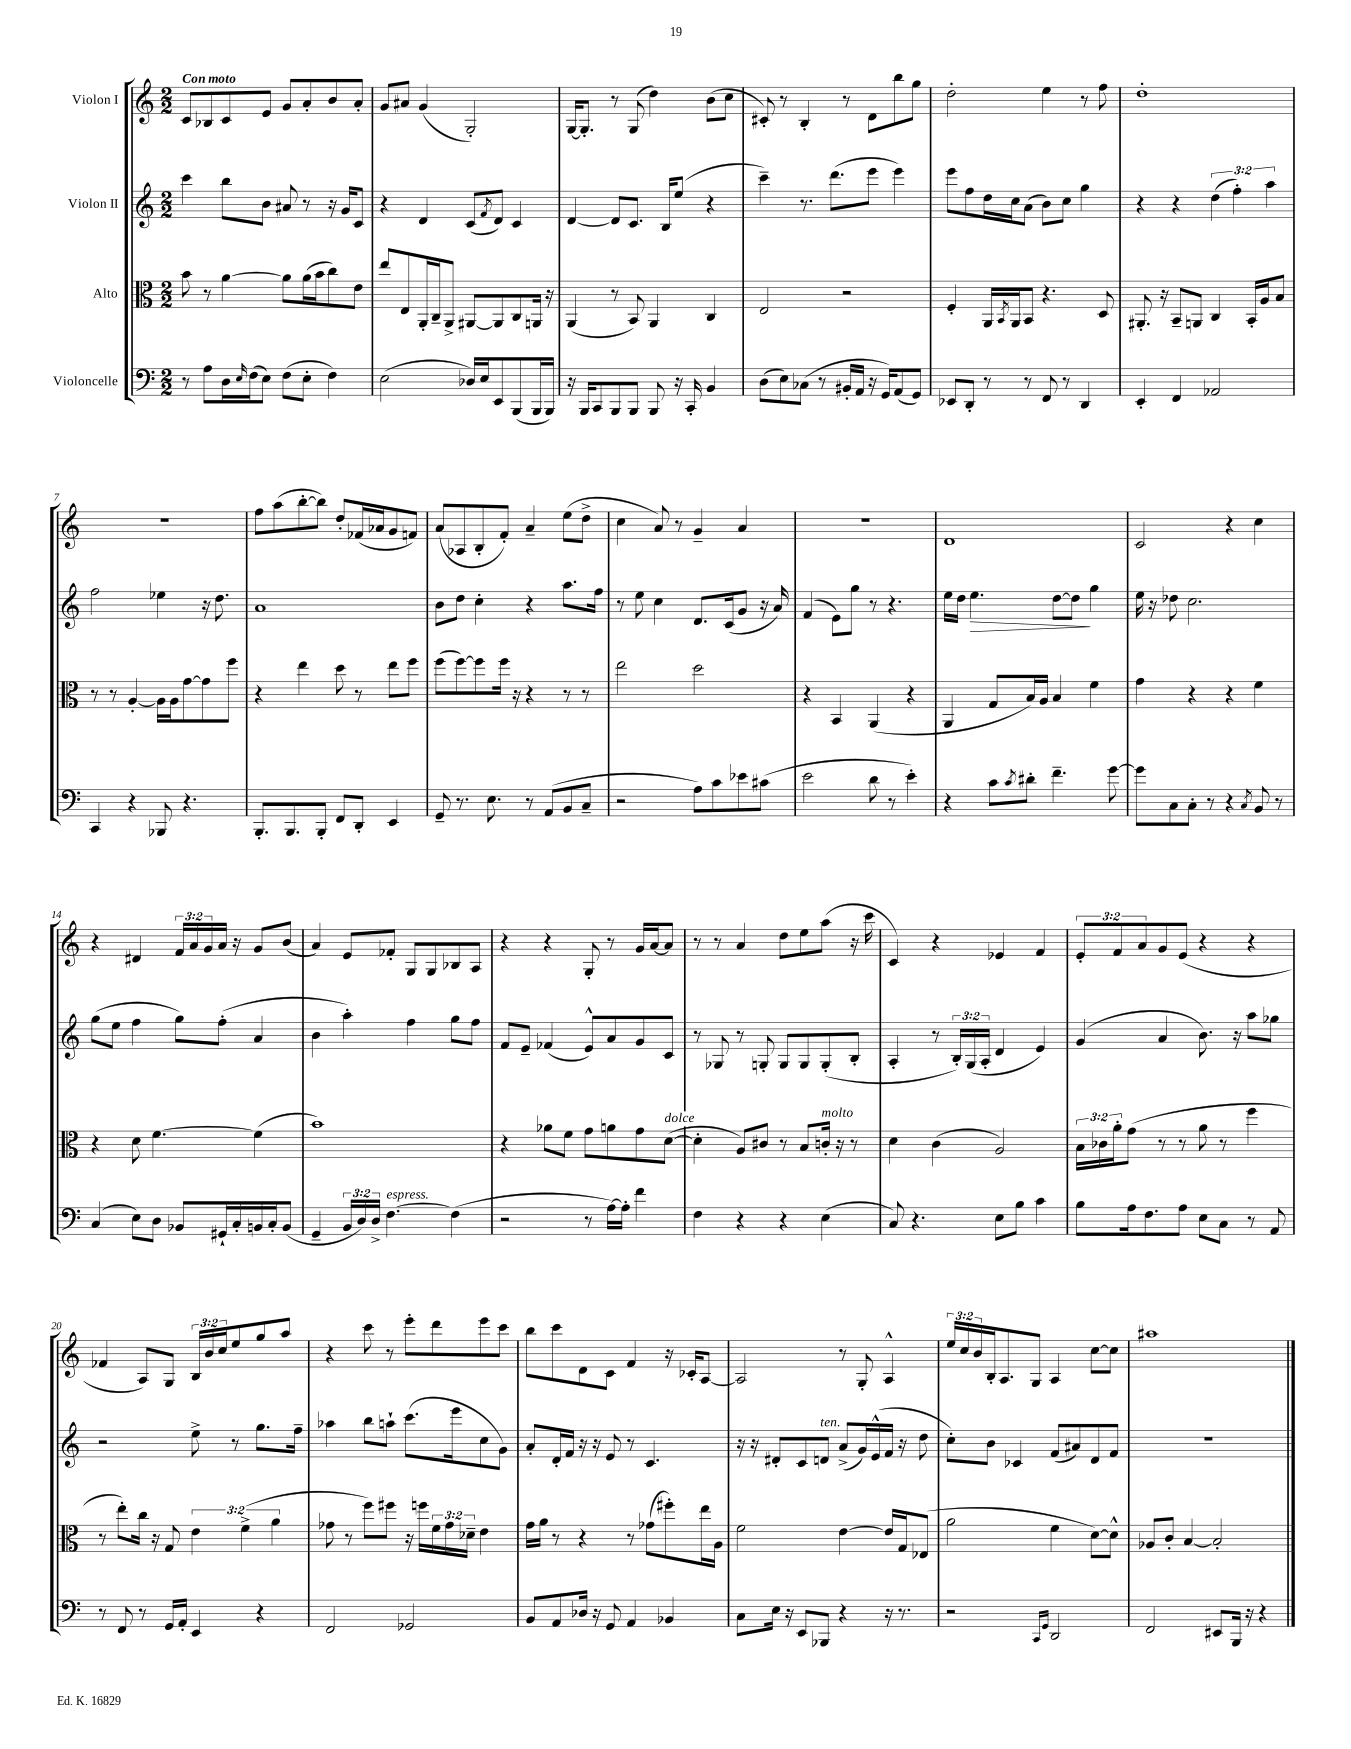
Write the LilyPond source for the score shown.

<<
\new StaffGroup <<
\new Staff = "s0" \with { instrumentName = "Violon I" } {
    \clef treble \key c \major \numericTimeSignature \time 2/2 \override Staff.TupletNumber.text = #tuplet-number::calc-fraction-text \tempo "Con moto"
    c'8 bes8 c'8 e'8 g'8 a'8-. b'8 a'8-. |
    g'8 ais'8 g'4( g2-.) |
    g16~ g8.-. r8 g8( d''4) b'8( c''8 |
    cis'8-.) r8 b4-. r8 d'8 b''8 g''8 |
    d''2-. e''4 r8 f''8 |
    d''1-. |
    r1 |
    f''8 a''8( b''8~-. b''8) d''8-. fes'16( aes'16 g'8 f'8) |
    a'8( aes8 b8-. f'8-.) a'4-- e''8( d''8-> |
    c''4 a'8) r8 g'4-- a'4 |
    r1 |
    d'1 |
    c'2 r4 c''4 |
    r4 dis'4 \tuplet 3/2 { f'16 a'16 g'16 } a'16 r16 g'8 b'8( |
    a'4) e'8 fes'8-. g8 g8 bes8 a8 |
    r4 r4 g8-. r8 g'16 a'16~ a'8 |
    r8 r8 a'4 d''8 e''8 a''8( r16 c'''16 |
    c'4) r4 ees'4 f'4 |
    \tuplet 3/2 { e'8-. f'8 a'8 } g'8 e'8( r4 r4 |
    fes'4 a8) g8 \tuplet 3/2 { b16 b'16 c''16 } e''8 g''8 a''8 |
    r4 c'''8 r8 e'''8-. d'''8 e'''8 c'''8 |
    b''8 c'''8 d'8 c'8 f'4 r16 ces'16-. a8~ |
    a2 r8 g8-. a4-^ |
    \tuplet 3/2 { e''16 c''16 b'16 } b16-. a8. g8 a4 c''8~ c''8 |
    ais''1 \bar "|." |
}
\new Staff = "s1" \with { instrumentName = "Violon II" } {
    \clef treble \key c \major \numericTimeSignature \time 2/2 \override Staff.TupletNumber.text = #tuplet-number::calc-fraction-text
    c'''4 b''8 b'8 ais'8 r8 r16 g'16 c'8 |
    r4 d'4 c'8( \acciaccatura { f'8 } d'8) c'4 |
    d'4~ d'8 c'8. b16 e''8( r4 |
    c'''4--) r8. d'''8.( e'''8 e'''4) |
    e'''8 f''8 d''16 c''16 a'8( b'8) c''8 g''4 |
    r4 r4 \tuplet 3/2 { d''4( f''4-.) a''4 } |
    f''2 ees''4 r16 d''8. |
    a'1 |
    b'8 d''8 c''4-. r4 a''8. f''16 |
    r8 e''8 c''4 d'8. c'16( g'8 r16 a'16) |
    f'4( e'8) g''8 r8 r4. |
    e''16 d''16 e''4.\> d''8~ d''8\! g''4 |
    e''16 r16 des''8 c''2. |
    g''8( e''8 f''4 g''8) f''8-.( a'4 |
    b'4 a''4-.) f''4 g''8 f''8 |
    f'8 e'8-- fes'4( e'8-^) a'8 g'8 c'8 |
    r8 ges8 r8 g8-. g8 g8 g8-.( b8-. |
    a4-. r8 \tuplet 3/2 { b16-.) g16( a16-. } d'4 e'4) |
    g'4( a'4 b'8.) r16 a''8 ges''8 |
    r2 e''8-> r8 g''8. f''16-- |
    aes''4 b''8 a''8-! c'''8.( e'''16 c''8 g'8) |
    a'8-. d'16-. f'16 r16 r16 e'8 r8 c'4. |
    r16 r16 dis'8-. c'8 d'8^\markup { \italic "ten." } a'8->( g'16) e'16-^( f'16 r16 d''8 |
    c''8-.) b'8 ces'4 f'8( ais'8) d'8 f'8 |
    r1 \bar "|." |
}
\new Staff = "s2" \with { instrumentName = "Alto" } {
    \clef alto \key c \major \numericTimeSignature \time 2/2 \override Staff.TupletNumber.text = #tuplet-number::calc-fraction-text
    b'8 r8 a'4~ a'8 a'16( b'16 c''8) e'8 |
    e''8 e8 a,16-. c16-- a,8-> ais,8~ ais,8 c8 a,16 r16 |
    a,4( r8 b,8) a,4 c4 |
    e2 r2 |
    f4-. a,16 \acciaccatura { b,8 } a,16 b,8 r4. d8 |
    ais,8.-. r16 b,8-- a,8 c4 b,16-. a16 b8 |
    r8 r8 a4~-. a16 a16 g'8~ g'8 f''8 |
    r4 e''4 d''8 r8 e''8 f''8 |
    f''8( f''8~) f''8 f''16 r16 r4 r8 r8 |
    e''2 d''2 |
    r4 b,4 a,4( r4 |
    a,4 g8 b16) a16 b4 f'4 |
    g'4 r4 r4 f'4 |
    r4 d'8 f'4.~ f'4( |
    b'1) |
    r4 aes'8 f'8 g'8 a'8 g'8 d'8~^\markup { \italic "dolce" }( |
    d'4-. a8) cis'8 r8 b8 c'16-.^\markup { \italic "molto" } r16 r8 |
    d'4 c'4( a2) |
    \tuplet 3/2 { b16 ces'16 a'16-. } g'8( r8 r8 a'8 r8 f''4 |
    r8 e''8-.) c''16 r16 g8 \tuplet 3/2 { e'4 f'4->( a'4 } |
    ges'8 r8 f''8) fis''8 r16 f''16 \tuplet 3/2 { f'16 ges'16 des'16-- } e'4 |
    g'16 a'16 r8 r4 r8 ges'8( fis''8-.) e''16 a16 |
    f'2 e'4~ e'16 g16 ees8( |
    a'2 f'4 d'8~) d'8-^ |
    aes8 c'8-. b4~ b2-. \bar "|." |
}
\new Staff = "s3" \with { instrumentName = "Violoncelle" } {
    \clef bass \key c \major \numericTimeSignature \time 2/2 \override Staff.TupletNumber.text = #tuplet-number::calc-fraction-text
    r8 a8 d16 \grace { e16 } f16( e8) f8( e8-. f4) |
    e2( des16) e16 e,8 b,,8( b,,16 b,,16) |
    r16 b,,16 c,8 b,,8 b,,8 b,,8 r16 c,16-. b,4 |
    d8( e8) ces8( r8 bis,16-. a,16 r16 g,16) a,8( g,8) |
    ees,8 d,8-. r8 r8 f,8 r8 d,4 |
    e,4-. f,4 aes,2 |
    c,4 r4 bes,,8 r4. |
    b,,8.-. b,,8. b,,8-. f,8 d,8-. e,4 |
    g,8-- r8. e8. r8 a,8( b,8 c8-- |
    r2 a8) c'8 ees'8 cis'8( |
    e'2 d'8 r8 e'4-.) |
    r4 c'8 \acciaccatura { c'8 } dis'8-. f'4.-- g'8~ |
    g'8 c8 c8-. r8 r4 \acciaccatura { c8 } b,8 r8 |
    c4( e8) d8 bes,8 gis,16-! c16-. b,16 c16-. b,8( |
    g,4-- \tuplet 3/2 { b,16 d16) d16-> } f4.~^\markup { \italic "espress." } f4( |
    r2 r8 a16~) a16-. f'4 |
    f4 r4 r4 e4( |
    c8) r4. e8 b8 c'4 |
    b8 a16 f8. a8 e8 c8 r8 a,8 |
    r8 f,8 r8 g,16 a,16-. e,4 r4 |
    f,2 ges,2 |
    b,8 a,8 des16 r16 g,8 a,4 bes,4 |
    c8 e16 r16 e,8 bes,,8 r4 r16 r8. |
    r2 \grace { c,16 g,16 } d,2 |
    f,2 eis,8 b,,16 r16 r4 \bar "|." |
}
>>
>>
